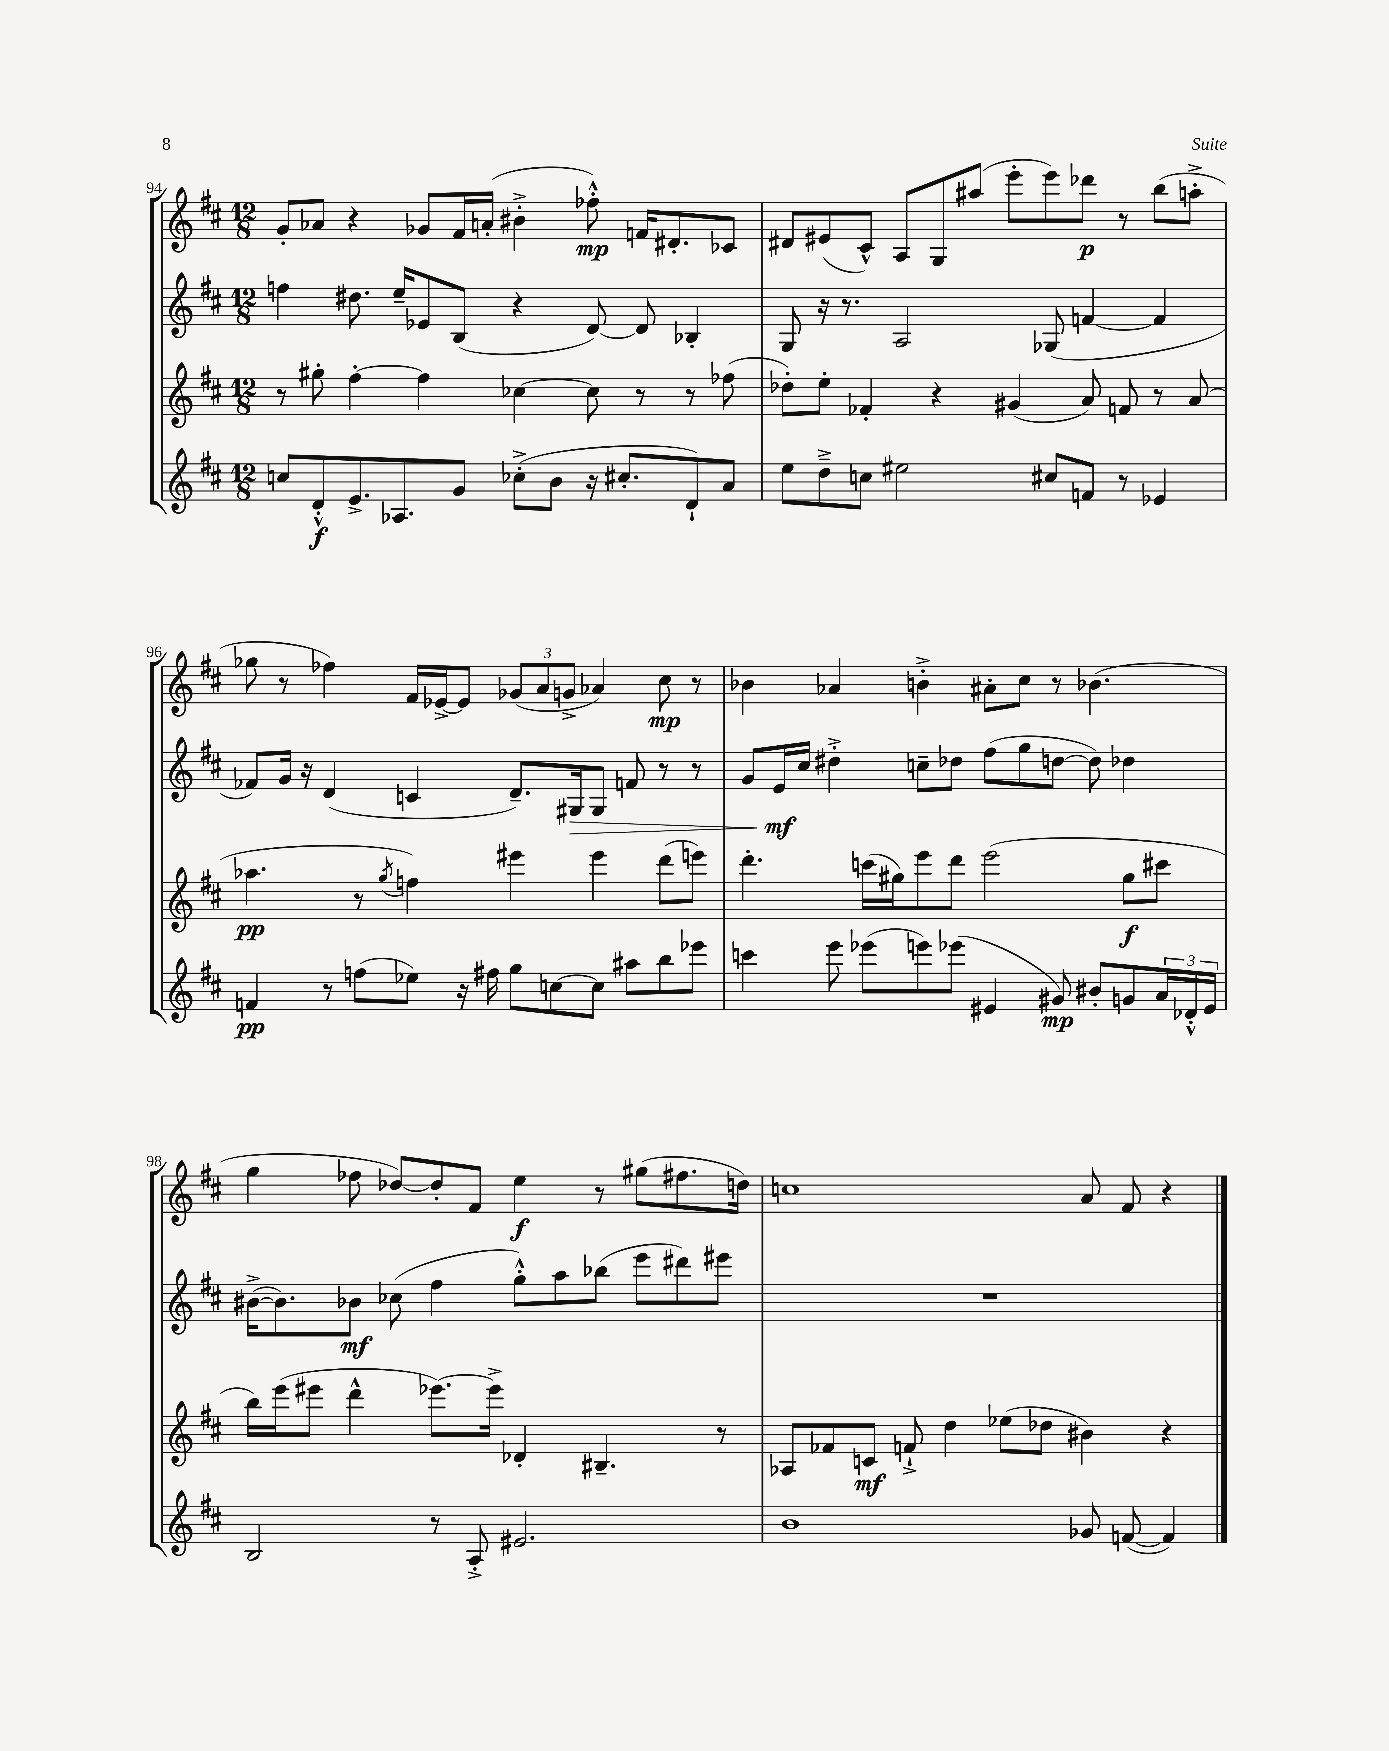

**kern	**kern	**kern	**kern
*staff4	*staff3	*staff2	*staff1
*clefG2	*clefG2	*clefG2	*clefG2
*k[f#c#]	*k[f#c#]	*k[f#c#]	*k[f#c#]
*M12/8	*M12/8	*M12/8	*M12/8
8cc	8r	4ff	8g'
8d'^^	8gg#'	.	8a-
8.e^	[4ff#'	8.dd#	4r
8.A-	.	16ee~	.
.	4ff#]	8e-	8g-
8g	.	(8B	16f#
.	.	.	(16a'
(8cc-'^	[4cc-	4r	4b#'^
8b	.	.	.
16r	8cc-]	[8d)	8ff-'^^)
8.cc#'	.	.	.
.	8r	8d]	16f
.	.	.	8.d#'
8d`)	8r	4B-'	.
8a	(8ff-	.	8c-
=	=	=	=
8ee	8dd-')	8G	8d#
8dd~^	8ee'	16r	(8e#
.	.	8.r	.
8cc	4f-'	.	8c#^^)
2ee#	.	2A	8A
.	4r	.	8G
.	.	.	(8aa#
.	(4g#	.	8eee'
8cc#	.	(8G-	8eee)
8f	8a)	[4f	8ddd-
8r	8f	.	8r
4e-	8r	4f]	(8bb
.	(8a	.	8aa'^
=	=	=	=
4f	4.aa-	8f-)	8gg-
.	.	16g	8r
.	.	16r	.
8r	.	(4d	4ff-)
(8ff	8r	.	.
.	8qgg	.	.
8ee-)	4ff)	4c	16f#
.	.	.	[16e-^
16r	.	.	8e-]
16ff#	.	.	.
8gg	4eee#	8.d~)	(12g-
.	.	.	12a
[8cc	.	.	.
.	.	.	12g^
.	.	16G#	.
8cc]	4eee#	8G#	4a-)
8aa#	.	8f	.
8bb	(8ddd	8r	8cc#
8eee-	8eee)	8r	8r
=	=	=	=
4ccc	4.ddd'	8g	4b-
.	.	16e	.
.	.	16cc#	.
8eee	.	4dd#'^	4a-
(8eee-	(16ccc	.	.
.	16gg#)	.	.
8eee)	8eee	8cc~	4b'^
(8eee-	8ddd	8dd-	.
4e#	(2eee	(8ff#	8a#'
.	.	8gg	8cc#
8g#)	.	[8dd	8r
8b#'	.	8dd])	(4.b-
8g	8gg#	4dd-	.
24a	8ccc#	.	.
24d-'^^	.	.	.
24e#	.	.	.
=	=	=	=
2B	16bb)	([16b#^	4gg
.	(16eee	8.b#])	.
.	8eee#	.	.
.	4ddd^^	8b-	8ff-
.	.	(8cc-	[8dd-)
8r	[8.eee-)	4ff#	8dd-']
8A'^	.	.	8f#
.	16eee-^]	.	.
2.e#	4d-'	8gg'^^)	4ee
.	.	8aa	.
.	4.B#~	(8bb-	8r
.	.	8eee	(8gg#
.	.	8ddd#)	8.ff#
.	8r	8eee#	.
.	.	.	16dd)
=	=	=	=
1b	8A-	1.r	1cc
.	8f-	.	.
.	8c	.	.
.	8f`^	.	.
.	4dd	.	.
.	(8ee-	.	.
.	8dd-	.	.
8g-	4b#)	.	8a
([8f	.	.	8f#
4f])	4r	.	4r
==	==	==	==
*-	*-	*-	*-
